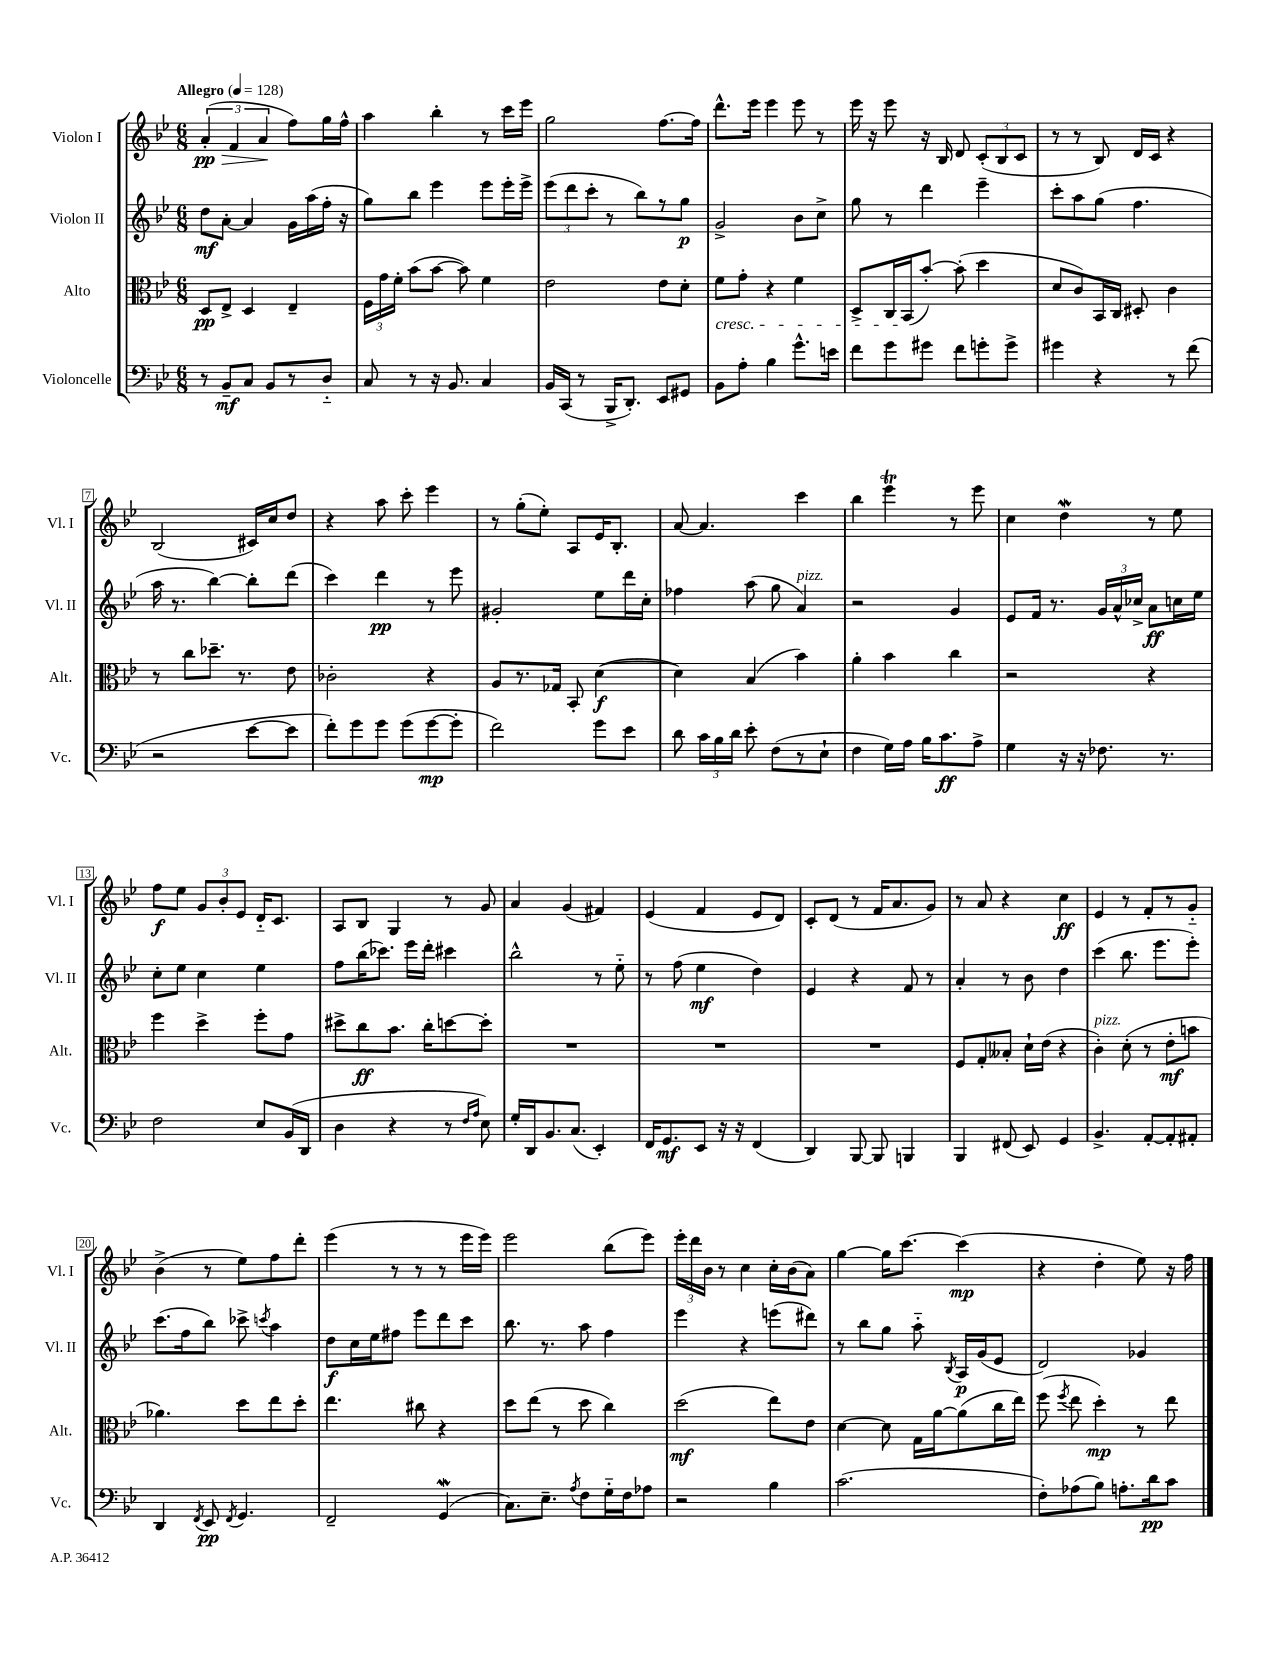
<<
\new StaffGroup <<
\new Staff = "s0" \with { instrumentName = "Violon I" shortInstrumentName = "Vl. I" } {
    \clef treble \key bes \major \numericTimeSignature \time 6/8 \tempo "Allegro" 4 = 128
    \autoBeamOff \tuplet 3/2 { a'4-.\pp\>( f'4 a'4\! } f''8[) g''16 f''16]-^ |
    a''4 bes''4-. r8 c'''16[ ees'''16] |
    g''2 f''8.[~ f''16] |
    d'''8.[-^ ees'''16] ees'''4 ees'''8 r8 |
    ees'''16 r16 ees'''8 r16 bes16 d'8 \tuplet 3/2 { c'8[-.( bes8 c'8] } |
    r8 r8 bes8) d'16[ c'16] r4 |
    bes2( cis'16[) c''16 d''8] |
    r4 a''8 c'''8-. ees'''4 |
    r8 g''8[-.( ees''8]-.) a8[ ees'16 bes8.]-. |
    a'8~ a'4. c'''4 |
    bes''4 ees'''4\trill r8 ees'''8 |
    c''4 d''4\mordent r8 ees''8 |
    f''8[\f ees''8] \tuplet 3/2 { g'8[ bes'8-. ees'8] } d'16[-_ c'8.] |
    a8[ bes8] g4 r8 g'8 |
    a'4 g'4( fis'4) |
    ees'4( f'4 ees'8[ d'8]) |
    c'8[-. d'8]( r8 f'16[ a'8. g'8]) |
    r8 a'8 r4 c''4\ff |
    ees'4 r8 f'8[-. r8 g'8]-_ |
    bes'4->( r8 ees''8[) f''8 d'''8]-. |
    ees'''4( r8 r8 r8 ees'''16[ ees'''16]) |
    ees'''2 bes''8[( ees'''8]) |
    \tuplet 3/2 { ees'''16[-. d'''16 bes'16] } r8 c''4 c''16[-. bes'16( a'8]) |
    g''4~ g''16[ c'''8.]~ c'''4\mp( |
    r4 d''4-. ees''8) r16 f''16 \bar "|." |
}
\new Staff = "s1" \with { instrumentName = "Violon II" shortInstrumentName = "Vl. II" } {
    \clef treble \key bes \major \numericTimeSignature \time 6/8
    \autoBeamOff d''8[\mf a'8]~-. a'4 g'16[ a''16( f''16]-. r16 |
    g''8[) bes''8] ees'''4 ees'''8[ ees'''16-. ees'''16]-> |
    \tuplet 3/2 { ees'''8[( d'''8 c'''8]-. } r8 bes''8[) r8 g''8]\p |
    g'2-> bes'8[ c''8]-> |
    g''8 r8 d'''4 ees'''4-- |
    c'''8[-. a''8 g''8]( f''4. |
    a''16 r8. bes''4~) bes''8[-. d'''8]( |
    c'''4) d'''4\pp r8 ees'''8 |
    gis'2-. ees''8[ d'''16 c''16]-. |
    fes''4 a''8( g''8 a'4^\markup { \italic "pizz." }) |
    r2 g'4 |
    ees'8[ f'16] r8. \tuplet 3/2 { g'16[ a'16-^ ces''16]-> } a'8[\ff c''16 ees''16] |
    c''8[-. ees''8] c''4 ees''4 |
    f''8[ bes''16( ces'''8.]) ees'''16[ d'''16]-. cis'''4 |
    bes''2-^ r8 ees''8-_ |
    r8 f''8( ees''4\mf d''4) |
    ees'4 r4 f'8 r8 |
    a'4-. r8 bes'8 d''4 |
    c'''4( bes''8. ees'''8.[ ees'''8]-.) |
    c'''8.[( f''16 bes''8]) ces'''8-> \acciaccatura { c'''8 } a''4 |
    d''8[\f c''16 ees''16 fis''8] ees'''8[ d'''8 c'''8] |
    bes''8. r8. a''8 f''4 |
    ees'''4 r4 e'''8[( dis'''8]) |
    r8 bes''8[ g''8] a''8-_ \acciaccatura { bes8 } a16[\p g'16( ees'8] |
    d'2) ges'4 \bar "|." |
}
\new Staff = "s2" \with { instrumentName = "Alto" shortInstrumentName = "Alt." } {
    \clef alto \key bes \major \numericTimeSignature \time 6/8
    \autoBeamOff d8[\pp ees8]-> d4 ees4-- |
    \tuplet 3/2 { f16[ g'16 f'16]-. } bes'8[( bes'8]~ bes'8) f'4 |
    ees'2 ees'8[ d'8]-. |
    f'8[\cresc g'8]-. r4 f'4 |
    d8[-> c16 bes,16\!( bes'8]~-.) bes'8-.( d''4 |
    d'8[ c'8) bes,16 c16] dis8-. c'4 |
    r8 c''8[ des''8.]-- r8. ees'8 |
    ces'2-. r4 |
    a8[ r8. ges16] bes,8-. d'4~\f( |
    d'4) bes4( bes'4) |
    a'4-. bes'4 c''4 |
    r2 r4 |
    f''4 d''4-> f''8[-. g'8] |
    dis''8[-> c''8\ff bes'8.] c''16[-. d''8~ d''8]-. |
    R2. |
    R2. |
    R2. |
    f8[ g8-. beses8]-. d'16[-! ees'16]( r4 |
    c'4-.^\markup { \italic "pizz." }) d'8-.( r8 ees'8[-.\mf b'8] |
    aes'4.) d''8[ ees''8 d''8]-. |
    ees''4. cis''8 r4 |
    d''8[ ees''8]( r8 d''8 c''4) |
    d''2\mf( ees''8[) ees'8] |
    d'4~ d'8 g16[ a'16~ a'8( c''16 ees''16]) |
    f''8( \acciaccatura { f''8 } ees''8 d''4-.\mp) r8 ees''8 \bar "|." |
}
\new Staff = "s3" \with { instrumentName = "Violoncelle" shortInstrumentName = "Vc." } {
    \clef bass \key bes \major \numericTimeSignature \time 6/8
    \autoBeamOff r8 bes,8[--\mf c8] bes,8[ r8 d8]-_ |
    c8 r8 r16 bes,8. c4 |
    bes,16[ c,16]( r8 bes,,16[-> d,8.]-.) ees,8[ gis,8] |
    bes,8[ a8]-. bes4 g'8.[-^ e'16] |
    f'8[ g'8 gis'8] f'8[ g'8-. g'8]-> |
    gis'4 r4 r8 f'8( |
    r2 ees'8[~ ees'8] |
    f'8[-.) g'8 g'8] g'8[( g'8~\mp g'8]-. |
    f'2) g'8[ ees'8] |
    d'8 \tuplet 3/2 { c'16[ bes16 d'16] } ees'8-. f8[( r8 ees8]-! |
    f4 g16[) a16] bes16[ c'8.\ff a8]-> |
    g4 r16 r16 fes8. r8. |
    f2 ees8[ bes,16( d,16] |
    d4 r4 r8 \grace { f16[ a16] } ees8) |
    g16[-. d,16 bes,8. c8.]( ees,4-.) |
    f,16[ g,8.\mf ees,8] r16 r16 f,4( |
    d,4) bes,,8~ bes,,8 b,,4 |
    bes,,4 fis,8( ees,8) g,4 |
    bes,4.-> a,8[~-. a,8-. ais,8]-. |
    d,4 \acciaccatura { f,8 } ees,8\pp \acciaccatura { f,8 } g,4. |
    f,2-- g,4\mordent( |
    c8.[) ees8.]-- \acciaccatura { a8 } f8[ g16-_ f16 aes8] |
    r2 bes4 |
    c'2.( |
    f8[-.) aes8( bes8]) a8.[-. d'16\pp c'8] \bar "|." |
}
>>
>>
\layout { \context { \Score \override BarNumber.stencil = #(make-stencil-boxer 0.1 0.3 ly:text-interface::print) } }
